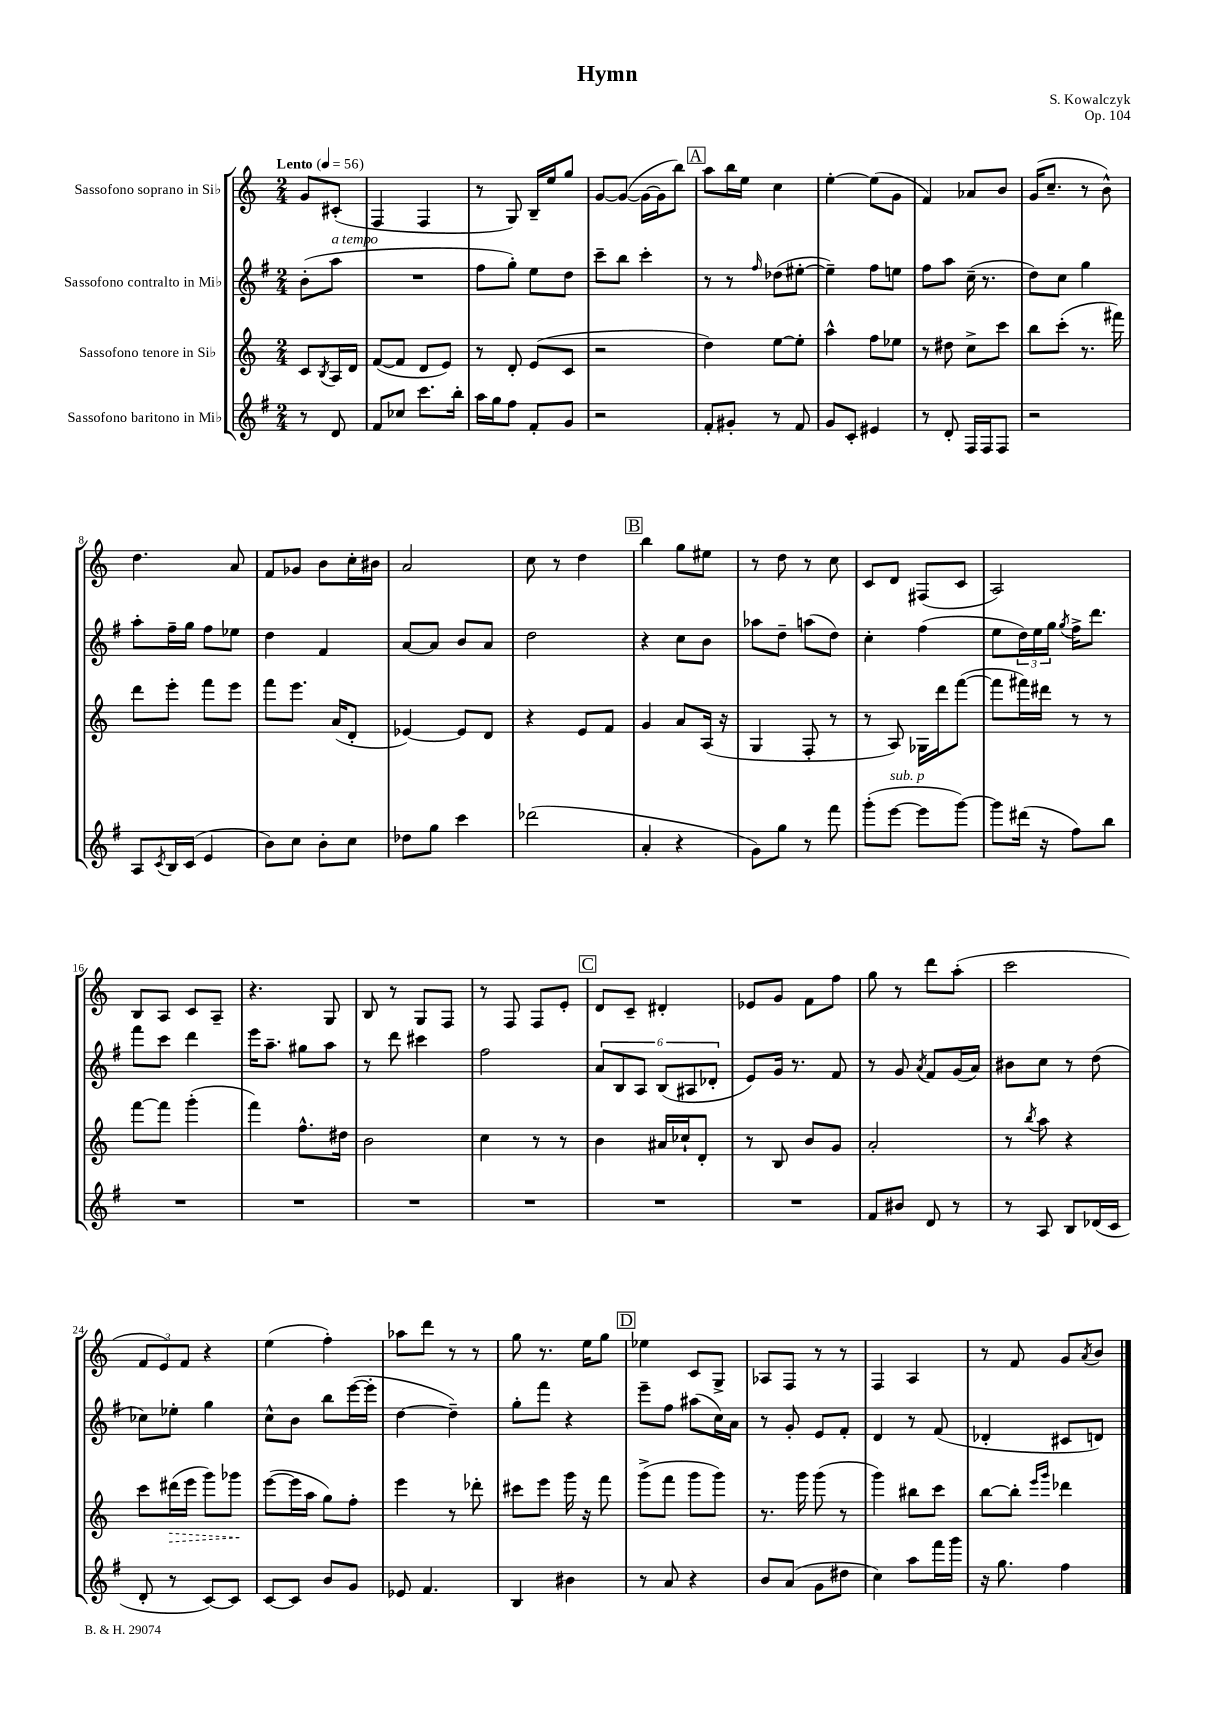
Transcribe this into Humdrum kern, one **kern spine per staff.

**kern	**kern	**dynam	**kern	**kern
*part4	*part3	*part3	*part2	*part1
*staff4	*staff3	*staff3	*staff2	*staff1
*I"Sassofono baritono in Mi♭	*I"Sassofono tenore in Si♭	*	*I"Sassofono contralto in Mi♭	*I"Sassofono soprano in Si♭
*clefG2	*clefG2	*	*clefG2	*clefG2
*k[f#]	*k[]	*	*k[f#]	*k[]
*M2/4	*M2/4	*	*M2/4	*M2/4
*MM56	*MM56	*	*MM56	*MM56
=	=	=	=	=
!	!	!	!	!LO:TX:a:B:t=Lento
8r	8c/L	.	(8b'\L	8g/L
.	8qB/	.	.	.
!	!	!	!LO:TX:a:i:t=a tempo	!
8d/	16A/L	.	8aa\J	(8c#X'/J
.	16d/JJ	.	.	.
=1	=1	=1	=1	=1
8f#/L	([8f/L	.	2r	4F/
8cc-X/J	8f/J]	.	.	.
8.ccc\L	8d/L	.	.	4F/
.	8e/J)	.	.	.
16bb'\Jk	.	.	.	.
=2	=2	=2	=2	=2
16aa\LL	8r	.	8ff#\L	8r
16gg\J	.	.	.	.
8ff#\J	8d'/	.	8gg'\J)	8G/)
8f#'/L	(8e/L	.	8ee\L	16B~/LL
.	.	.	.	16ee/J
8g/J	8c/J	.	8dd\J	8gg/J
=3	=3	=3	=3	=3
2r	2r	.	8ccc~\L	[8g/L
.	.	.	8bb\J	(8g/J_
.	.	.	4ccc'\	16g\LL_
.	.	.	.	16g\J]
.	.	.	.	8bb\J)
!!LO:REH:place=s1:t=A
=4	=4	=4	=4	=4
8f#'/L	4dd\)	.	8r	8aa\L
8g#X'/J	.	.	8r	16bb\L
.	.	.	.	16ee\JJ
.	.	.	16qqff#/	.
8r	[8ee\L	.	(8dd-X\L	4cc\
8f#/	8ee'\J]	.	[8ee#X'\J	.
=5	=5	=5	=5	=5
8g/L	4aa^^\	.	4ee#~\])	[4ee'\
8c'/J	.	.	.	.
4e#X/	8ff\L	.	8ff#\L	(8ee\L]
.	8ee-X\J	.	8een\J	8g\J
=6	=6	=6	=6	=6
8r	8r	.	8ff#\L	4f/)
8d'/	8dd#X\	.	8aa\J	.
16F#/LL	8cc^\L	.	(16cc~\	8a-X/L
16F#/J	.	.	8.r	.
8F#/J	8ccc\J	.	.	8b/J
=7	=7	=7	=7	=7
2r	8bb\L	.	8dd\L)	(16g/KL
.	.	.	.	8.cc~/J
.	(8ccc'\J	.	8cc\J	.
.	8.r	.	4gg\	8r
.	.	.	.	8b^^\)
.	16fff#X\)	.	.	.
!!LO:LB:g=z
=8	=8	=8	=8	=8
8A/L	8ddd\L	.	8aa'\L	4.dd\
8qc/	.	.	.	.
16B/L	8eee'\J	.	16ff#~\L	.
(16c/JJ	.	.	16gg\JJ	.
4e/	8fff\L	.	8ff#\L	.
.	8eee\J	.	8ee-X\J	8a/
=9	=9	=9	=9	=9
8b\L)	8fff\L	.	4dd\	8f/L
8cc\J	8.eee\J	.	.	8g-X/J
8b'\L	.	.	4f#/	8b\L
.	(16a/KL	.	.	.
8cc\J	8d'/J	.	.	16cc'\L
.	.	.	.	16b#X\JJ
=10	=10	=10	=10	=10
8dd-X\L	[4e-X/)	.	[8a/L	2a/
8gg\J	.	.	8a/J]	.
4ccc\	8e-/L]	.	8b/L	.
.	8d/J	.	8a/J	.
=11	=11	=11	=11	=11
(2ddd-X\	4r	.	2dd\	8cc\
.	.	.	.	8r
.	8e/L	.	.	4dd\
.	8f/J	.	.	.
!!LO:REH:place=s1:t=B
=12	=12	=12	=12	=12
4a'/	4g/	.	4r	4bb\
4r	8a/L	.	8cc\L	8gg\L
.	(16A/Jk	.	8b\J	8ee#X\J
.	16r	.	.	.
=13	=13	=13	=13	=13
8g\L)	4G/	.	8aa-X\L	8r
8gg\J	.	.	8dd~\J	8dd\
8r	8F'/	.	(8aan\L	8r
8fff#\	8r	.	8dd\J)	8cc\
=14	=14	=14	=14	=14
(8ggg'\L	8r	.	4cc'\	8c/L
!LO:TX:a:i:t=sub. p	!	!	!	!
[8eee\J	8A/)	.	.	8d/J
8eee\L]	16G-X\LL	.	(4ff#\	(8F#X/L
.	16ddd\J	.	.	.
[8ggg\J)	([8fff\J	.	.	8c/J
=15	=15	=15	=15	=15
8ggg\L]	8fff\L]	.	8ee\L	2A/)
(16ddd#X\Jk	16fff#X\L)	.	24dd\L)	.
.	.	.	24ee\	.
16r	16ddd#X\JJ	.	.	.
.	.	.	24gg\JJ	.
.	.	.	8qgg/	.
8ff#\L)	8r	.	16ff#^\KL	.
.	.	.	8.ddd\J	.
8bb\J	8r	.	.	.
!!LO:LB:g=z
=16	=16	=16	=16	=16
2r	[8fff\L	.	8fff#\L	8B/L
.	8fff\J]	.	8ccc\J	8A/J
.	(4ggg'\	.	4ddd\	8c/L
.	.	.	.	8A~/J
=17	=17	=17	=17	=17
2r	4fff\)	.	16eee\KL	4.r
.	.	.	8.aa~\J	.
.	8.ff^^\L	.	8gg#X\L	.
.	.	.	8aa\J	8G/
.	16dd#X\Jk	.	.	.
=18	=18	=18	=18	=18
2r	2b\	.	8r	8B/
.	.	.	8ddd\	8r
.	.	.	4ccc#X\	8G/L
.	.	.	.	8F/J
=19	=19	=19	=19	=19
2r	4cc\	.	2ff#\	8r
.	.	.	.	8F/
.	8r	.	.	8F/L
.	8r	.	.	8e'/J
!!LO:REH:place=s1:t=C
=20	=20	=20	=20	=20
2r	4b\	.	12a/L	8d/L
.	.	.	12B/	.
.	.	.	.	8c~/J
.	.	.	12A/J	.
.	16a#X/LL	.	(12B/L	4d#X'/
.	16cc-X`/J	.	.	.
.	.	.	12A#X/	.
.	8d'/J	.	.	.
.	.	.	12d-X'/J	.
=21	=21	=21	=21	=21
2r	8r	.	8e/L)	8e-X/L
.	8B/	.	16g/Jk	8g/J
.	.	.	8.r	.
.	8b/L	.	.	8f\L
.	8g/J	.	8f#/	8ff\J
=22	=22	=22	=22	=22
8f#/L	2a'/	.	8r	8gg\
8b#X/J	.	.	8g/	8r
.	.	.	8qa/	.
8d/	.	.	8f#/L	8ddd\L
8r	.	.	(16g/L	(8aa'\J
.	.	.	16a/JJ)	.
=23	=23	=23	=23	=23
8r	8r	.	8b#X\L	2ccc\
.	8qbb/	.	.	.
8A/	8aa\	.	8cc\J	.
8B/L	4r	.	8r	.
(16d-X/L	.	.	(8dd\	.
16c/JJ	.	.	.	.
!!LO:LB:g=z
=24	=24	=24	=24	=24
8d'/	8ccc\L	.	8cc-X\L)	12f/L
.	.	.	.	12e/)
!	!	!LO:HP:b	!	!
8r	(16ddd#X\L	>	8ee-X'\J	.
.	.	.	.	12f/J
.	16eee\JJ	.	.	.
[8c/L)	8ggg\L)	.	4gg\	4r
8c/J]	8ggg-X\J	.	.	.
.	.	]	.	.
=25	=25	=25	=25	=25
[8c/L	([8eee\L	.	8cc^^\L	(4ee\
8c/J]	16eee\L]	.	8b\J	.
.	16aa\JJ	.	.	.
8b/L	8gg\L)	.	8bb\L	4ff'\)
8g/J	8ff'\J	.	([16eee\L	.
.	.	.	16eee'\JJ]	.
=26	=26	=26	=26	=26
8e-X/	4eee\	.	[4dd\	8aa-X\L
4.f#/	.	.	.	8ddd\J
.	8r	.	4dd~\])	8r
.	8ddd-X'\	.	.	8r
=27	=27	=27	=27	=27
4B/	8ccc#X\L	.	8gg'\L	8gg\
.	8eee\J	.	8fff#\J	8.r
4b#X\	16ggg\	.	4r	.
.	16r	.	.	16ee\KL
.	8fff\	.	.	8gg\J
!!LO:REH:place=s1:t=D
=28	=28	=28	=28	=28
8r	(8ggg^\L	.	8eee~\L	4ee-X\
8a/	8fff\J	.	8ff#\J	.
4r	8ggg\L	.	(8aa#X\L	8c/L
.	8ggg\J)	.	16cc\L)	8G^/J
.	.	.	16a\JJ	.
=29	=29	=29	=29	=29
8b/L	8.r	.	8r	8A-X/L
(8a/J	.	.	8g'/	8F/J
.	16ggg\	.	.	.
8g\L	(8ggg\	.	8e/L	8r
8dd#X\J	8r	.	8f#'/J	8r
=30	=30	=30	=30	=30
4cc\)	4ggg\)	.	4d/	4F/
8aa\L	8bb#X\L	.	8r	4A/
16fff#\L	8ccc\J	.	(8f#/	.
16ggg\JJ	.	.	.	.
=31	=31	=31	=31	=31
16r	[8bb\L	.	4d-X'/	8r
8.gg\	.	.	.	.
.	8bb'\J]	.	.	8f/
.	16qqeee/LL	.	.	.
.	16qqggg/JJ	.	.	.
4ff#\	4ddd-X\	.	8c#X/L	8g/L
.	.	.	.	8qa/
.	.	.	8dn/J)	8b/J
==	==	==	==	==
*-	*-	*-	*-	*-
